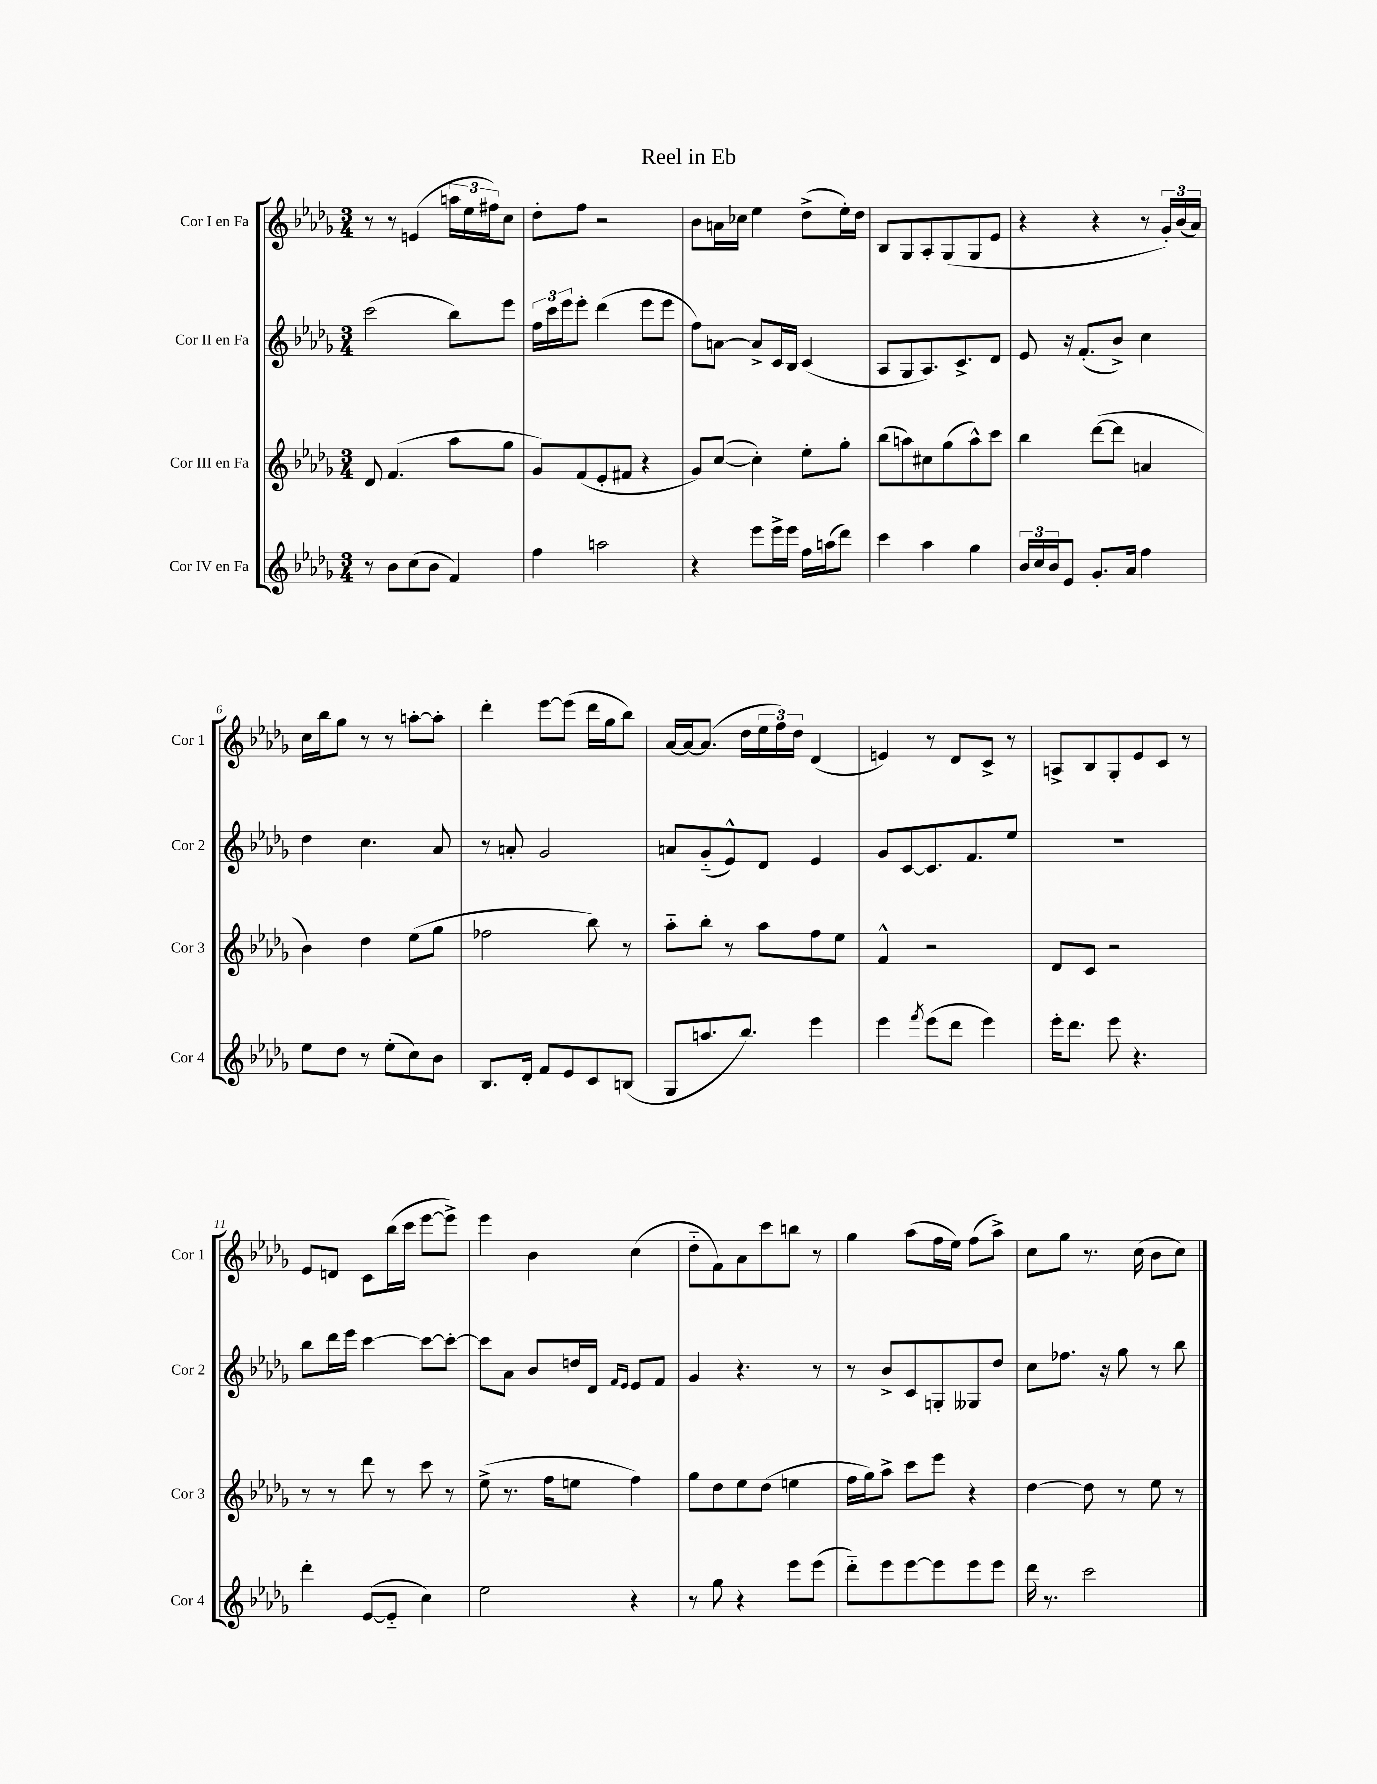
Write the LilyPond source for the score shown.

\header { title = "Reel in Eb" }
<<
\new StaffGroup <<
\new Staff = "s0" \with { instrumentName = "Cor I en Fa" shortInstrumentName = "Cor 1" } {
    \clef treble \key des \major \numericTimeSignature \time 3/4
    r8 r8 e'4( \tuplet 3/2 { a''16 ees''16 fis''16) } c''8 |
    des''8-. f''8 r2 |
    bes'8 a'16 ces''16 ees''4 des''8->( ees''16-.) des''16 |
    bes8 ges8 aes8-. ges8( ges8 ees'8 |
    r4 r4 r8 \tuplet 3/2 { ges'16-.) bes'16( aes'16) } |
    c''16 bes''16 ges''8 r8 r8 a''8~-. a''8-. |
    des'''4-. ees'''8~ ees'''8( des'''16 ges''16 bes''8) |
    aes'16~ aes'16~ aes'8.( des''16 \tuplet 3/2 { ees''16 f''16) des''16 } des'4( |
    e'4) r8 des'8 c'8-> r8 |
    a8-> bes8 ges8-. ees'8 c'8 r8 |
    ees'8 d'8 c'8 bes''16( c'''16 ees'''8~ ees'''8->) |
    ees'''4 bes'4 c''4( |
    des''8-_ f'8) aes'8 c'''8 b''8 r8 |
    ges''4 aes''8( f''16 ees''16) f''8( aes''8->) |
    c''8 ges''8 r8. c''16( bes'8 c''8) \bar "|." |
}
\new Staff = "s1" \with { instrumentName = "Cor II en Fa" shortInstrumentName = "Cor 2" } {
    \clef treble \key des \major \numericTimeSignature \time 3/4
    c'''2( bes''8) ees'''8 |
    \tuplet 3/2 { f''16 c'''16 ees'''16 } ees'''8-. des'''4( ees'''8 ees'''8 |
    f''8) a'8~ a'8-> c'16 bes16 c'4( |
    aes8 ges8 aes8.) c'8.-> des'8 |
    ees'8 r16 f'8.-.( bes'8->) c''4 |
    des''4 c''4. aes'8 |
    r8 a'8-. ges'2 |
    a'8 ges'8-_( ees'8-^) des'8 ees'4 |
    ges'8 c'8~ c'8. f'8. ees''8 |
    R2. |
    bes''8 des'''16 ees'''16 c'''4~ c'''8~ c'''8~-. |
    c'''8 aes'8 bes'8 d''16 des'16 \grace { f'16 ees'16 } ees'8 f'8 |
    ges'4 r4. r8 |
    r8 bes'8-> c'8 g8-. geses8 des''8 |
    c''8 fes''8. r16 ges''8 r8 bes''8 \bar "|." |
}
\new Staff = "s2" \with { instrumentName = "Cor III en Fa" shortInstrumentName = "Cor 3" } {
    \clef treble \key des \major \numericTimeSignature \time 3/4
    des'8 f'4.( aes''8 ges''8 |
    ges'8) f'8( ees'8-. fis'8 r4 |
    ges'8) c''8~( c''4-.) ees''8-. ges''8-. |
    bes''8( a''8) cis''8 ges''8( a''8-^) c'''8 |
    bes''4 des'''8~( des'''8 a'4 |
    bes'4) des''4 ees''8( ges''8 |
    fes''2 bes''8) r8 |
    aes''8-_ bes''8-. r8 aes''8 f''8 ees''8 |
    f'4-^ r2 |
    des'8 c'8 r2 |
    r8 r8 des'''8 r8 c'''8 r8 |
    ees''8->( r8. f''16 e''8 f''4) |
    ges''8 des''8 ees''8 des''8( e''4 |
    f''16 ges''16) aes''8-> c'''8 ees'''8 r4 |
    des''4~ des''8 r8 ees''8 r8 \bar "|." |
}
\new Staff = "s3" \with { instrumentName = "Cor IV en Fa" shortInstrumentName = "Cor 4" } {
    \clef treble \key des \major \numericTimeSignature \time 3/4
    r8 bes'8 c''8( bes'8 f'4) |
    f''4 a''2 |
    r4 ees'''8 ees'''16-> ees'''16 f''16 a''16( des'''8) |
    c'''4 aes''4 ges''4 |
    \tuplet 3/2 { bes'16 c''16 bes'16 } ees'8 ges'8.-. aes'16 f''4 |
    ees''8 des''8 r8 ees''8-.( c''8) bes'8 |
    bes8. des'16-. f'8 ees'8 c'8 b8( |
    ges8 a''8. bes''8.) ees'''4 |
    ees'''4 \acciaccatura { f'''8 } ees'''8( des'''8 ees'''4) |
    ees'''16-. des'''8. ees'''8 r4. |
    des'''4-. ees'8~( ees'8-_ c''4) |
    ees''2 r4 |
    r8 ges''8 r4 ees'''8 ees'''8( |
    des'''8-_) ees'''8 ees'''8~ ees'''8 ees'''8 ees'''8 |
    des'''16 r8. c'''2 \bar "|." |
}
>>
>>
